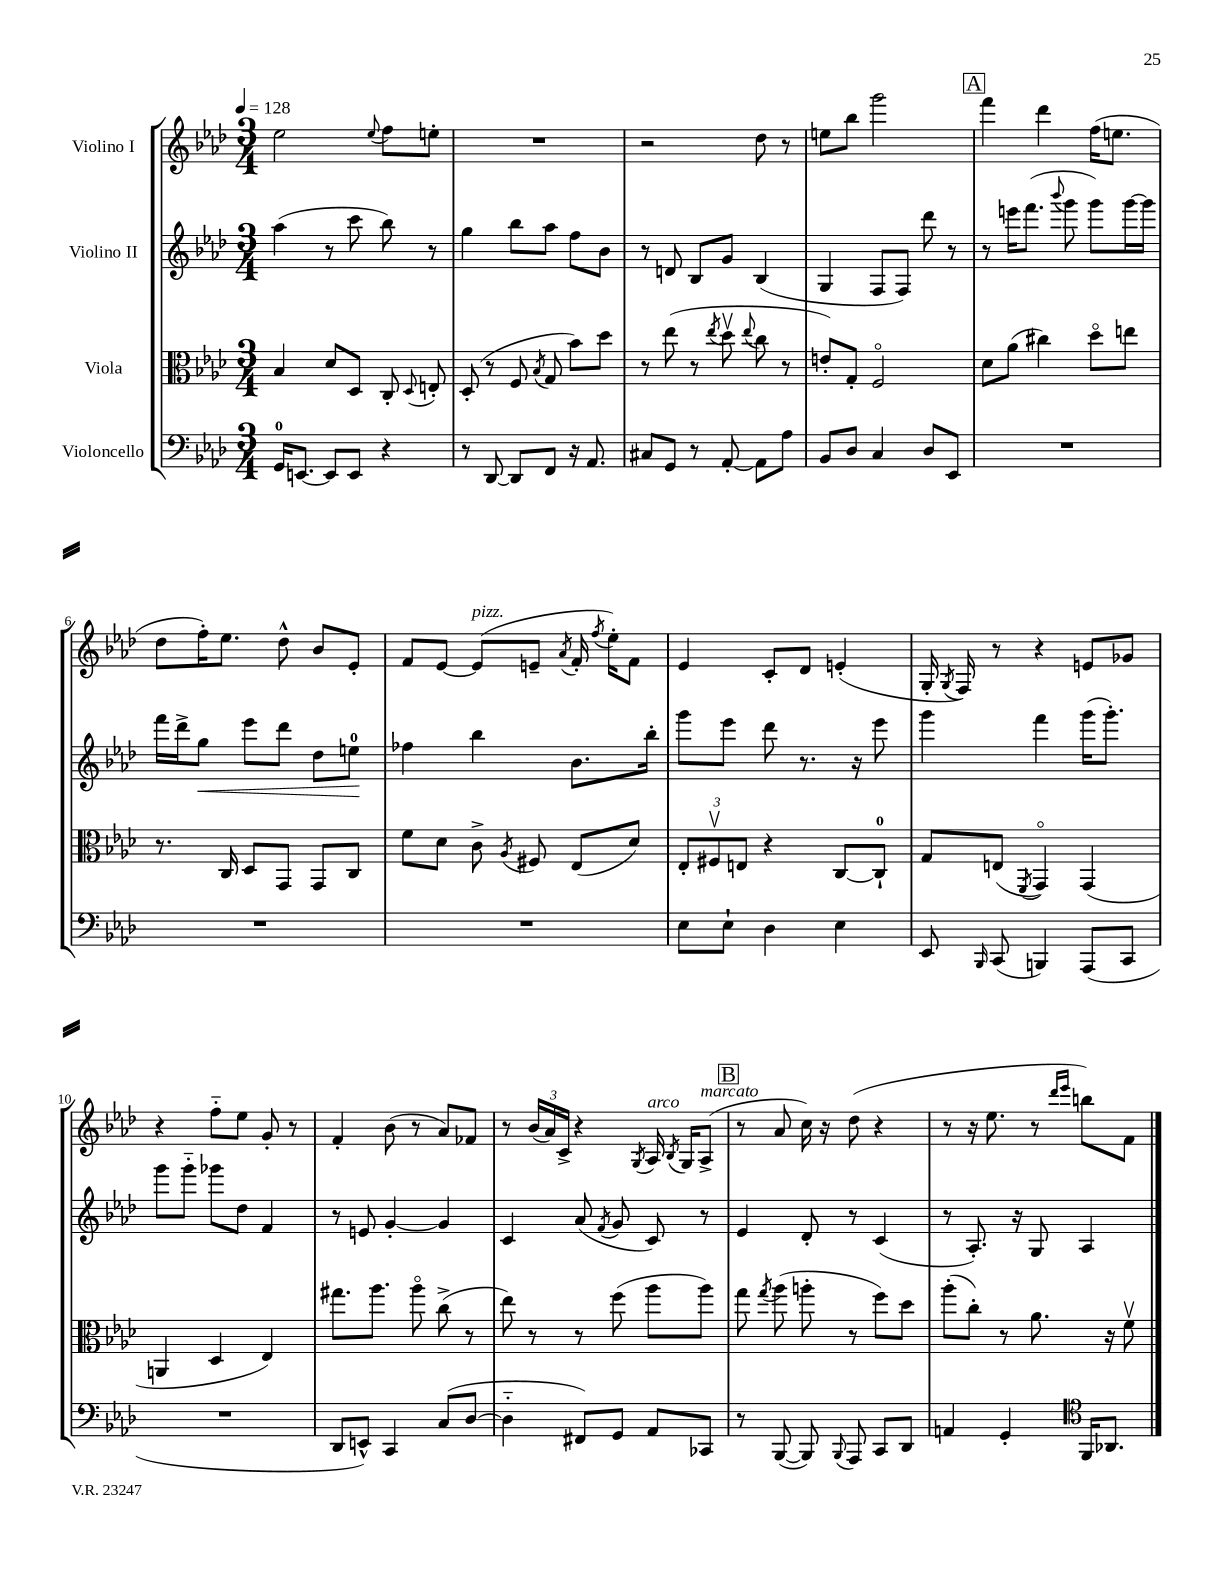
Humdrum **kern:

**kern	**kern	**kern	**dynam	**kern
*part4	*part3	*part2	*part2	*part1
*staff4	*staff3	*staff2	*staff2	*staff1
*I"Violoncello	*I"Viola	*I"Violino II	*	*I"Violino I
*clefF4	*clefC3	*clefG2	*	*clefG2
*k[b-e-a-d-]	*k[b-e-a-d-]	*k[b-e-a-d-]	*	*k[b-e-a-d-]
*M3/4	*M3/4	*M3/4	*	*M3/4
*MM128	*MM128	*MM128	*	*MM128
=1	=1	=1	=1	=1
16GG/KL	4B-/	(4aa-\	.	2ee-\
[8.EEn/J	.	.	.	.
8EE/L]	8d-/L	8r	.	.
8EE/J	8D-/J	8ccc\	.	.
.	.	.	.	8qqee-/
4r	8C'/	8bb-\)	.	8ff\L
.	8qqD-/	.	.	.
.	8En'/	8r	.	8een'\J
=2	=2	=2	=2	=2
8r	(8D-'/	4gg\	.	2.r
[8DD-/	8r	.	.	.
8DD-/L]	8F/	8bb-\L	.	.
.	8qB-/	.	.	.
8FF/J	8G/	8aa-\J	.	.
16r	8b-\L)	8ff\L	.	.
8.AA-/	.	.	.	.
.	8dd-\J	8b-\J	.	.
=3	=3	=3	=3	=3
8C#X/L	8r	8r	.	2r
8GG/J	(8ee-\	8dn/	.	.
8r	8r	8B-/L	.	.
.	8qee-/	.	.	.
[8AA-'/	8dd-v\	8g/J	.	.
.	8qqee-/	.	.	.
8AA-\L]	8cc\	(4B-/	.	8dd-\
8A-\J	8r	.	.	8r
=4	=4	=4	=4	=4
8BB-/L	8en'/L)	4G/	.	8een\L
8D-/J	8G'/J	.	.	8bb-\J
4C/	2F/	8F/L	.	2ggg\
.	.	8F/J)	.	.
8D-/L	.	8ddd-\	.	.
8EE-/J	.	8r	.	.
!!LO:REH:place=s1:t=A
=5	=5	=5	=5	=5
2.r	8d-\L	8r	.	4fff\
.	(8a-\J	16eeen\KL	.	.
.	.	(8.fff\J	.	.
.	4cc#X\)	.	.	4ddd-\
.	.	8qqbbb-/	.	.
.	.	8ggg\	.	.
.	8dd-\L	8ggg\L)	.	(16ff\KL
.	.	.	.	8.een\J
.	8een\J	[16ggg\L	.	.
.	.	16ggg\JJ]	.	.
!!LO:LB:g=z
=6	=6	=6	=6	=6
2.r	8.r	16fff\LL	.	8dd-\L
.	.	16ddd-^\J	.	.
!	!	!	!LO:HP:b	!
.	.	8gg\J	<	16ff'\K)
.	16C/	.	.	8.ee-\J
.	8D-/L	8eee-\L	.	.
.	8GG/J	8ddd-\J	.	8dd-^^\
.	8GG/L	8dd-\L	.	8b-/L
.	8C/J	8een\J	.	8e-'/J
.	.	.	[	.
=7	=7	=7	=7	=7
2.r	8f\L	4ff-X\	.	8f/L
.	8d-\J	.	.	[8e-/J
!	!	!	!	!LO:TX:a:i:t=pizz.
.	8c^\	4bb-\	.	(8e-/L]
.	8qA-/	.	.	.
.	8F#X/	.	.	8en~/J
.	.	.	.	8qa-/
.	(8E-/L	8.b-\L	.	16f'/
.	.	.	.	8qff/
.	.	.	.	16ee-'\KL)
.	8d-/J)	.	.	8f\J
.	.	16bb-'\Jk	.	.
=8	=8	=8	=8	=8
8E-\L	12E-'/L	8ggg\L	.	4e-/
.	12F#Xv/	.	.	.
8E-`\J	.	8eee-\J	.	.
.	12En/J	.	.	.
4D-\	4r	8ddd-\	.	8c'/L
.	.	8.r	.	8d-/J
4E-\	[8C/L	.	.	(4en'/
.	.	16r	.	.
.	8C`/J]	8eee-\	.	.
=9	=9	=9	=9	=9
8EE-/	8G/L	4ggg\	.	16G'/
.	.	.	.	8qG/
.	.	.	.	16F/)
16qqBBB-/	.	.	.	.
(8CC/	(8En/J	.	.	8r
.	8qFF/	.	.	.
4BBBn/)	4GG/)	4fff\	.	4r
(8AAA-/L	(4GG/	(16ggg\KL	.	8en/L
.	.	8.ggg'\J)	.	.
8CC/J	.	.	.	8g-X/J
!!LO:LB:g=z
=10	=10	=10	=10	=10
2.r	4AAn/	8ggg\L	.	4r
.	.	8ggg\J	.	.
.	4D-/	8ggg-X\L	.	8ff\L
.	.	8dd-\J	.	8ee-\J
.	4E-/)	4f/	.	8g'/
.	.	.	.	8r
=11	=11	=11	=11	=11
8DD-/L	8.gg#X\L	8r	.	4f'/
8EEn^^/J)	.	8en/	.	.
.	8.aa-\J	.	.	.
4CC/	.	[4g'/	.	(8b-\
.	8aa-\	.	.	8r
(8C/L	(8cc^\	4g/]	.	8a-/L)
[8D-/J	8r	.	.	8f-X/J
=12	=12	=12	=12	=12
4D-\]	8ee-\)	4c/	.	8r
.	8r	.	.	(24b-/LL
.	.	.	.	24a-/)
.	.	.	.	24c^/JJ
8FF#X/L)	8r	(8a-/	.	4r
.	.	8qf/	.	.
8GG/J	(8ff\	8g/	.	.
.	.	.	.	8qG/
!	!	!	!	!LO:TX:a:i:t=arco
8AA-/L	8aa-\L	8c/)	.	16A-/
.	.	.	.	8qB-/
.	.	.	.	16G/KL
!	!	!	!	!LO:TX:a:i:t=marcato
8CC-X/J	8aa-\J)	8r	.	(8A-^/J
!!LO:REH:place=s1:t=B
=13	=13	=13	=13	=13
8r	8gg\	4e-/	.	8r
.	8qgg/	.	.	.
([8BBB-/	(8aa-\	.	.	8a-/
8BBB-/])	8aan'\	8d-'/	.	16cc\)
.	.	.	.	16r
8qqBBB-/	.	.	.	.
8AAA-/	8r	8r	.	(8dd-\
8CC/L	8ff\L)	(4c/	.	4r
8DD-/J	8dd-\J	.	.	.
=14	=14	=14	=14	=14
4AAn/	(8aa-'\L	8r	.	8r
.	8cc'\J)	8.A-'/)	.	16r
.	.	.	.	8.ee-\
4GG'/	8r	.	.	.
.	.	16r	.	.
.	8.a-\	8G/	.	8r
*clefC4	*	*	*	*
.	.	.	.	16qqddd-/LL
.	.	.	.	16qqeee-/JJ
16FF/KL	.	4A-/	.	8bbn\L)
8.AA-X/J	16r	.	.	.
.	8fv\	.	.	8f\J
==	==	==	==	==
*-	*-	*-	*-	*-
